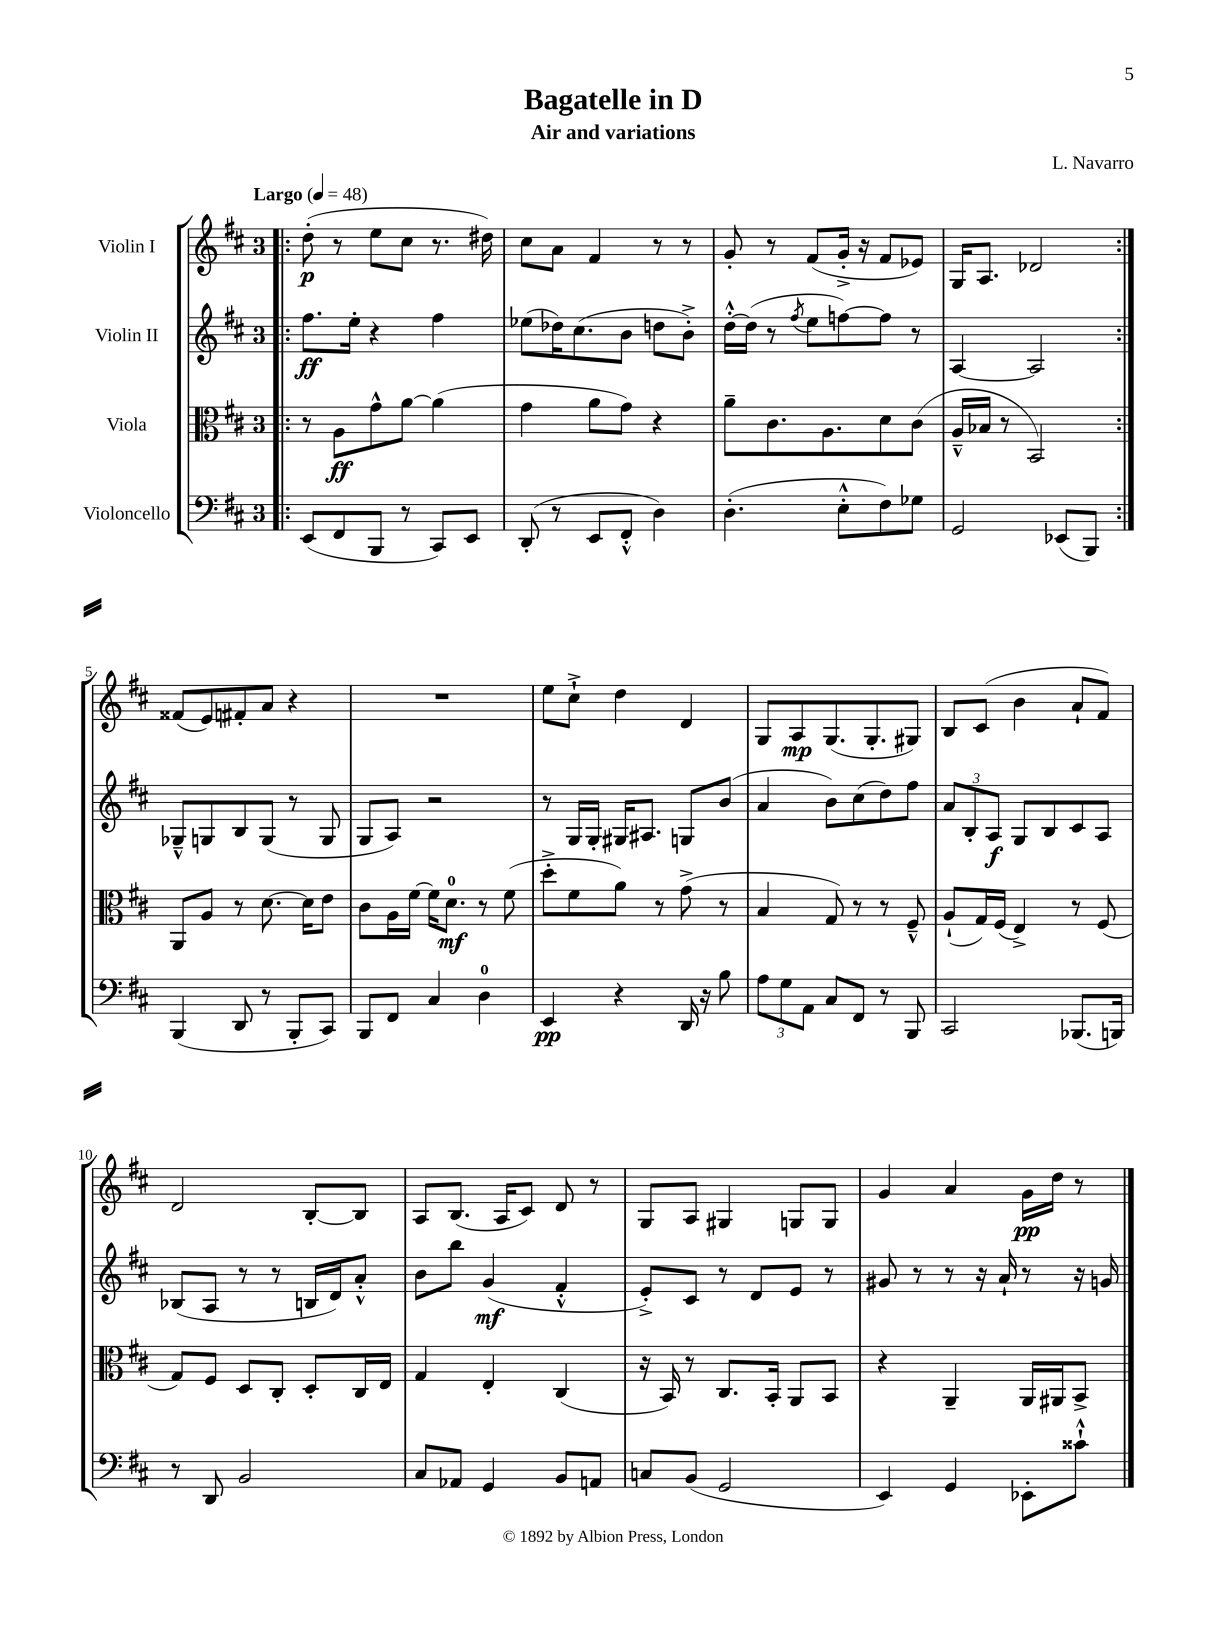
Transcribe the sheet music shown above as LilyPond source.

\header { title = "Bagatelle in D" composer = "L. Navarro" subtitle = "Air and variations" }
<<
\new StaffGroup <<
\new Staff = "s0" \with { instrumentName = "Violin I" } {
    \clef treble \key d \major \once \override Staff.TimeSignature.style = #'single-digit \time 3/4 \tempo "Largo" 4 = 48
    \repeat volta 2 { \bar ".|:" d''8-.\p( r8 e''8 cis''8 r8. dis''16) |
    cis''8 a'8 fis'4 r8 r8 |
    g'8-. r8 fis'8( g'16-.-> r16 fis'8 ees'8) |
    g16 a8. des'2 | }
    fisis'8( e'8) fis'8-. a'8 r4 |
    R2. |
    e''8 cis''8-!-> d''4 d'4 |
    g8 a8\mp g8.( g8.-. gis8) |
    b8 cis'8( b'4 a'8-! fis'8) |
    d'2 b8~-. b8 |
    a8 b8.( a16 cis'8) d'8 r8 |
    g8 a8 gis4 g8 g8 |
    g'4 a'4 g'16\pp d''16 r8 \bar "|." |
}
\new Staff = "s1" \with { instrumentName = "Violin II" } {
    \clef treble \key d \major \once \override Staff.TimeSignature.style = #'single-digit \time 3/4
    \repeat volta 2 { \bar ".|:" fis''8.\ff e''16-. r4 fis''4 |
    ees''8( des''16) cis''8.( b'8 d''8 b'8-.->) |
    d''16~-.-^ d''16( r8 \acciaccatura { fis''8 } e''8 f''8~) f''8 r8 |
    a4~ a2 | }
    ges8---^ g8 b8 g8( r8 g8 |
    g8 a8) r2 |
    r8 g16 g16-. gis16 ais8. g8 b'8( |
    a'4 b'8) cis''8( d''8) fis''8 |
    \tuplet 3/2 { a'8 b8-. a8\f } g8 b8 cis'8 a8 |
    bes8( a8 r8 r8 b16 d'16) a'8-.-^ |
    b'8 b''8 g'4\mf( fis'4-.-^ |
    e'8-.->) cis'8 r8 d'8 e'8 r8 |
    gis'8 r8 r8 r16 a'16-! r8 r16 g'16 \bar "|." |
}
\new Staff = "s2" \with { instrumentName = "Viola" } {
    \clef alto \key d \major \once \override Staff.TimeSignature.style = #'single-digit \time 3/4
    \repeat volta 2 { \bar ".|:" r8 a8\ff g'8-^ a'8~ a'4( |
    g'4 a'8 g'8) r4 |
    a'8-- cis'8. a8. d'8 cis'8( |
    a16---^ bes16 r8 b,2) | }
    a,8 a8 r8 d'8.~ d'16 e'8 |
    cis'8 a16 fis'16~ fis'16 d'8.-0\mf r8 fis'8( |
    d''8-.-> fis'8 a'8) r8 g'8->( r8 |
    b4 g8) r8 r8 fis8---^ |
    a8-!( g16) fis16( e4->) r8 fis8( |
    g8) fis8 d8 cis8-. d8-. cis16 e16 |
    g4 e4-. cis4( |
    r16 b,16) r8 cis8. b,16-. a,8 b,8 |
    r4 a,4-- a,16 ais,16 b,8-> \bar "|." |
}
\new Staff = "s3" \with { instrumentName = "Violoncello" } {
    \clef bass \key d \major \once \override Staff.TimeSignature.style = #'single-digit \time 3/4
    \repeat volta 2 { \bar ".|:" e,8( fis,8 b,,8 r8 cis,8) e,8 |
    d,8-.( r8 e,8 fis,8-.-^ d4) |
    d4.-.( e8-.-^ fis8) ges8 |
    g,2 ees,8( b,,8) | }
    b,,4( d,8 r8 b,,8-. cis,8) |
    b,,8 fis,8 cis4 d4-0 |
    e,4\pp r4 d,16 r16 b8 |
    \tuplet 3/2 { a8 g8 a,8 } cis8 fis,8 r8 b,,8 |
    cis,2 bes,,8.( b,,16) |
    r8 d,8 b,2 |
    cis8 aes,8 g,4 b,8 a,8 |
    c8 b,8( g,2 |
    e,4) g,4 ees,8-. cisis'8-!-^ \bar "|." |
}
>>
>>
